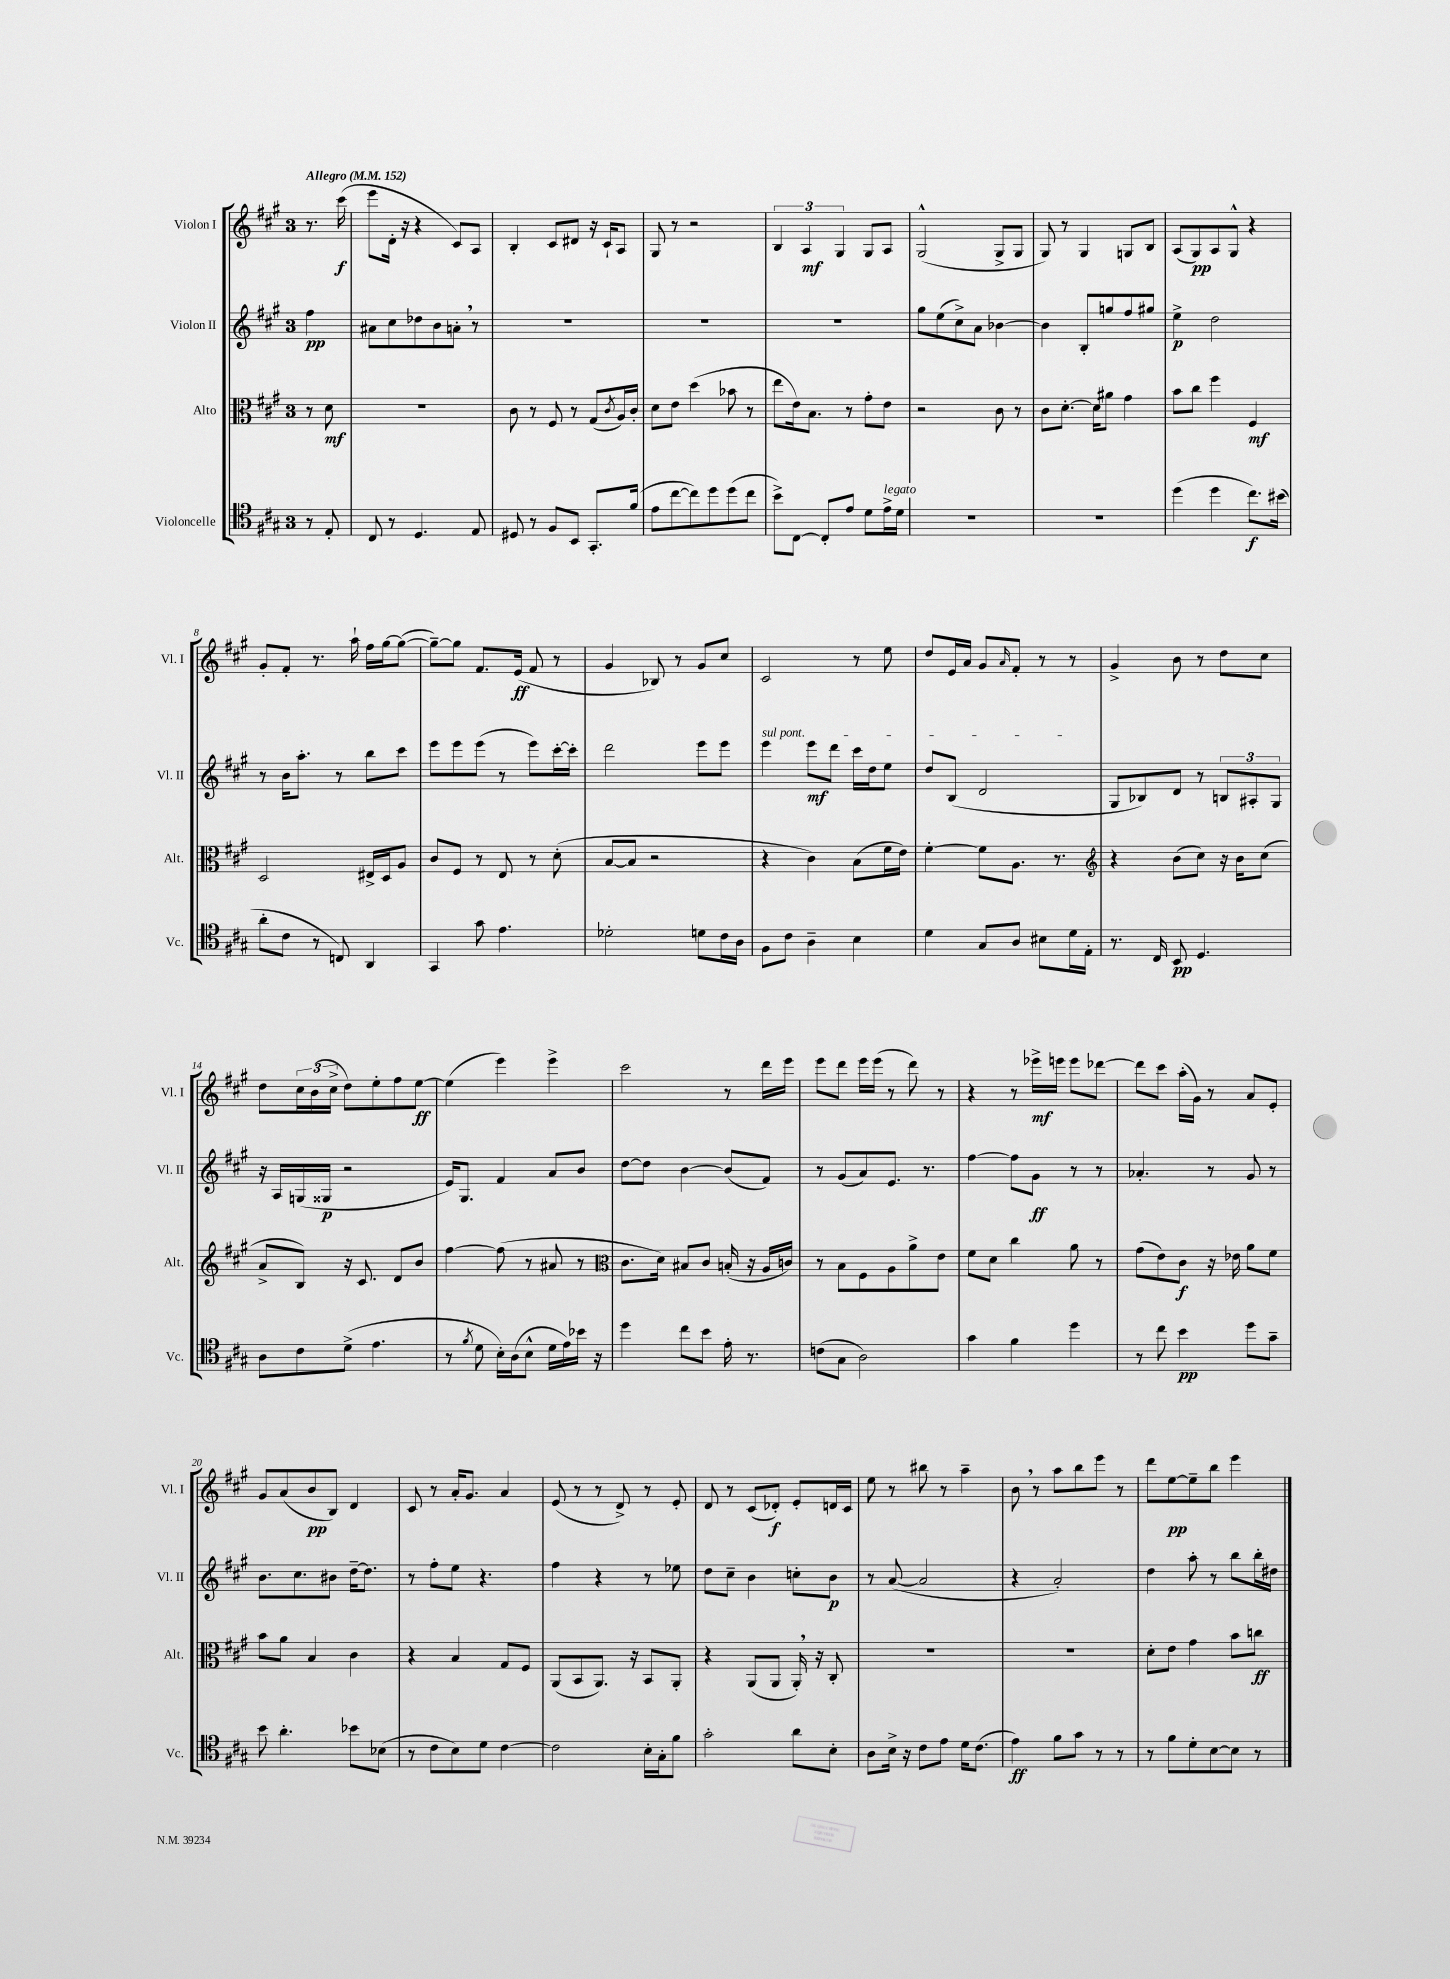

**kern	**kern	**kern	**kern
*staff4	*staff3	*staff2	*staff1
*clefC4	*clefC3	*clefG2	*clefG2
*k[f#c#g#]	*k[f#c#g#]	*k[f#c#g#]	*k[f#c#g#]
*M3/4	*M3/4	*M3/4	*M3/4
*MM152	*MM152	*MM152	*MM152
8r	8r	4ff#	8.r
8E'	8d	.	.
.	.	.	(16ccc#
=	=	=	=
8C#	2.r	8a#	8eee
8r	.	8cc#	16d'
.	.	.	16r
4.D	.	8dd-	4r
.	.	8b	.
.	.	8a'	8c#)
8E	.	8r	8A
=	=	=	=
8D#	8c#	2.r	4B'
8r	8r	.	.
8F#	8F#	.	8c#
8BB	8r	.	8d#
8.GG#'	(8G#	.	16r
.	.	.	16c#`
.	8qc#	.	.
.	16A)	.	8A
(16f#	16c#'	.	.
=	=	=	=
8e	8d	2.r	8G#
[8cc#	8e	.	8r
8cc#])	(4dd	.	2r
8dd	.	.	.
(8dd	8b-	.	.
8cc#	8r	.	.
=	=	=	=
8b^)	8ee	2.r	6B
[8C#	16e)	.	.
.	.	.	6A
.	8.B	.	.
8C#']	.	.	.
.	.	.	6G#
8e	8r	.	.
8d	8g#'	.	8G#
16e^	8e	.	8A
16d	.	.	.
=	=	=	=
2.r	2r	8gg#	(2G#^^
.	.	(8ee	.
.	.	8cc#^)	.
.	.	8a	.
.	8c#	[4b-	8G#^
.	8r	.	8G#
=	=	=	=
2.r	8c#	4b-]	8G#)
.	[8.d'	.	8r
.	.	8B'	4G#
.	16d]	.	.
.	8a#	8gg	.
.	4g#	8ff#	8G
.	.	8gg#	8B
=	=	=	=
(4dd	8b	4ee^	(8A
.	8cc#	.	8G#)
4dd	4ff#	2dd	8A
.	.	.	8G#^^
8.cc#)	4F#	.	4r
(16b#	.	.	.
=	=	=	=
8a'	2D	8r	8g#'
8c#	.	16b	8f#'
.	.	8.aa'	.
8r	.	.	8.r
8C)	.	8r	.
.	.	.	16aa`
4AA	16E#^	8bb	16ff#
.	16D	.	[16gg#
.	8A	8ccc#	(8gg#_
=	=	=	=
4GG#	8c#	8eee	8gg#~_)
.	8F#	8eee	8gg#]
8g#	8r	(8eee	8.f#
4.e	8E	8r	.
.	.	.	(16e
.	8r	8eee)	8f#
.	(8d'	[16ccc#'	8r
.	.	16ccc#']	.
=	=	=	=
2d-'	[8B	2ddd	4g#
.	8B]	.	.
.	2r	.	8B-)
.	.	.	8r
8d	.	8eee	8g#
16c#	.	8eee	8cc#
16A	.	.	.
=	=	=	=
8F#	4r	4eee	2c#
8c#	.	.	.
4A~	4c#)	8eee	.
.	.	8ddd	.
4B	(8B	16ccc#	8r
.	.	16dd	.
.	16f#	8ee	8ee
.	16e)	.	.
=	=	=	=
4d	[4f#'	8dd	8dd
.	.	(8B	16e
.	.	.	16a
8G#	8f#]	2d	8g#
.	.	.	16qqa
8A	8.A	.	8f#'
8B#	.	.	8r
.	8.r	.	.
16d	.	.	8r
16E'	.	.	.
=	=	=	=
*	*clefG2	*	*
8.r	4r	8G#	4g#^
.	.	8B-)	.
16C#	.	.	.
8BB	(8b	8d	8b
4.D	8cc#)	8r	8r
.	16r	12B	8dd
.	16b	.	.
.	.	12A#'	.
.	(8cc#	.	8cc#
.	.	12G#	.
=	=	=	=
8A	8a^	16r	8dd
.	.	16A	.
8c#	8B)	(16G	24cc#
.	.	.	(24b
.	.	16G##	.
.	.	.	24cc#^
(8d^	16r	2r	8dd)
.	8.c#	.	.
4.e	.	.	8ee'
.	8d	.	8ff#
.	8b	.	[8ee
=	=	=	=
8r	[4ff#	16e)	(4ee]
.	.	8.G#	.
8qf#	.	.	.
8d	.	.	.
16B')	(8ff#]	4f#	4eee)
(16A	.	.	.
8B^^	8r	.	.
16d	8a#	8a	4eee^
16e)	.	.	.
16b-	8r	8b	.
16r	.	.	.
=	=	=	=
*	*clefC3	*	*
4dd	8.c#	[8dd	2ccc#
.	.	8dd]	.
.	16d)	.	.
8cc#	8B#	[4b	.
8b	8c#	.	.
16e'	(16B'	(8b]	8r
8.r	16r	.	.
.	16A	8f#)	16ddd
.	16c)	.	16eee
=	=	=	=
(8c	8r	8r	8eee
8G#	8B	(8g#	8ddd
2A)	8F#	8a)	16eee
.	.	.	(16eee
.	8A	8.e	8r
.	8a^	.	8ddd)
.	.	8.r	.
.	8e	.	8r
=	=	=	=
4g#	8f#	[4ff#	4r
.	8d	.	.
4f#	4cc#	8ff#]	8r
.	.	8g#	16eee-^
.	.	.	16eee
4dd	8a	8r	8eee
.	8r	8r	[8ddd-
=	=	=	=
8r	(8g#	4.a-'	8ddd-]
8cc#	8e)	.	8ccc#
4b	8c#	.	(16aa'
.	.	.	16g#)
.	16r	8r	8r
.	16e-	.	.
8dd	8a	8g#	8a
8g#~	8f#	8r	8e'
=	=	=	=
8b	8b	8.b	8g#
4.a'	8a	.	(8a
.	.	8.cc#	.
.	4B	.	8b
.	.	8b#	8B)
8b-	4c#	[16dd~	4d
.	.	8.dd]	.
(8B-	.	.	.
=	=	=	=
8r	4r	8r	8c#
8c#	.	8ff#'	8r
8B)	4B	8ee	16a'
.	.	.	8.g#
8d	.	4.r	.
[4c#	8G#	.	4a
.	8F#	.	.
=	=	=	=
2c#]	(8AA	4ff#	(8e
.	8BB	.	8r
.	8.AA)	4r	8r
.	.	.	8d^)
.	16r	.	.
16B'	8BB	8r	8r
16G#'	.	.	.
8f#	8AA'	8ee-	8e'
=	=	=	=
2g#'	4r	8dd	8d
.	.	8cc#~	8r
.	(8AA	4b	(8c#
.	8AA	.	8d-')
8a	16AA')	8cc'	8e'
.	16r	.	.
8B'	8C#'	8b	16d
.	.	.	16c#
=	=	=	=
8A	2.r	8r	8ee
16B^	.	([8a	8r
16r	.	.	.
8c#	.	2a]	8bb#
8e	.	.	8r
16d	.	.	4aa~
(8.c#	.	.	.
=	=	=	=
4e)	2.r	4r	8b
.	.	.	8r
8f#	.	2a')	8aa
8g#	.	.	8bb
8r	.	.	8eee
8r	.	.	8r
=	=	=	=
8r	8d'	4dd	8ddd
8f#	8e	.	[8ee
8d'	4g#	8aa'	8ee~]
[8B	.	8r	8bb
8B]	8b	8bb	4eee
8r	8cc	16bb'	.
.	.	16dd#	.
==	==	==	==
*-	*-	*-	*-
